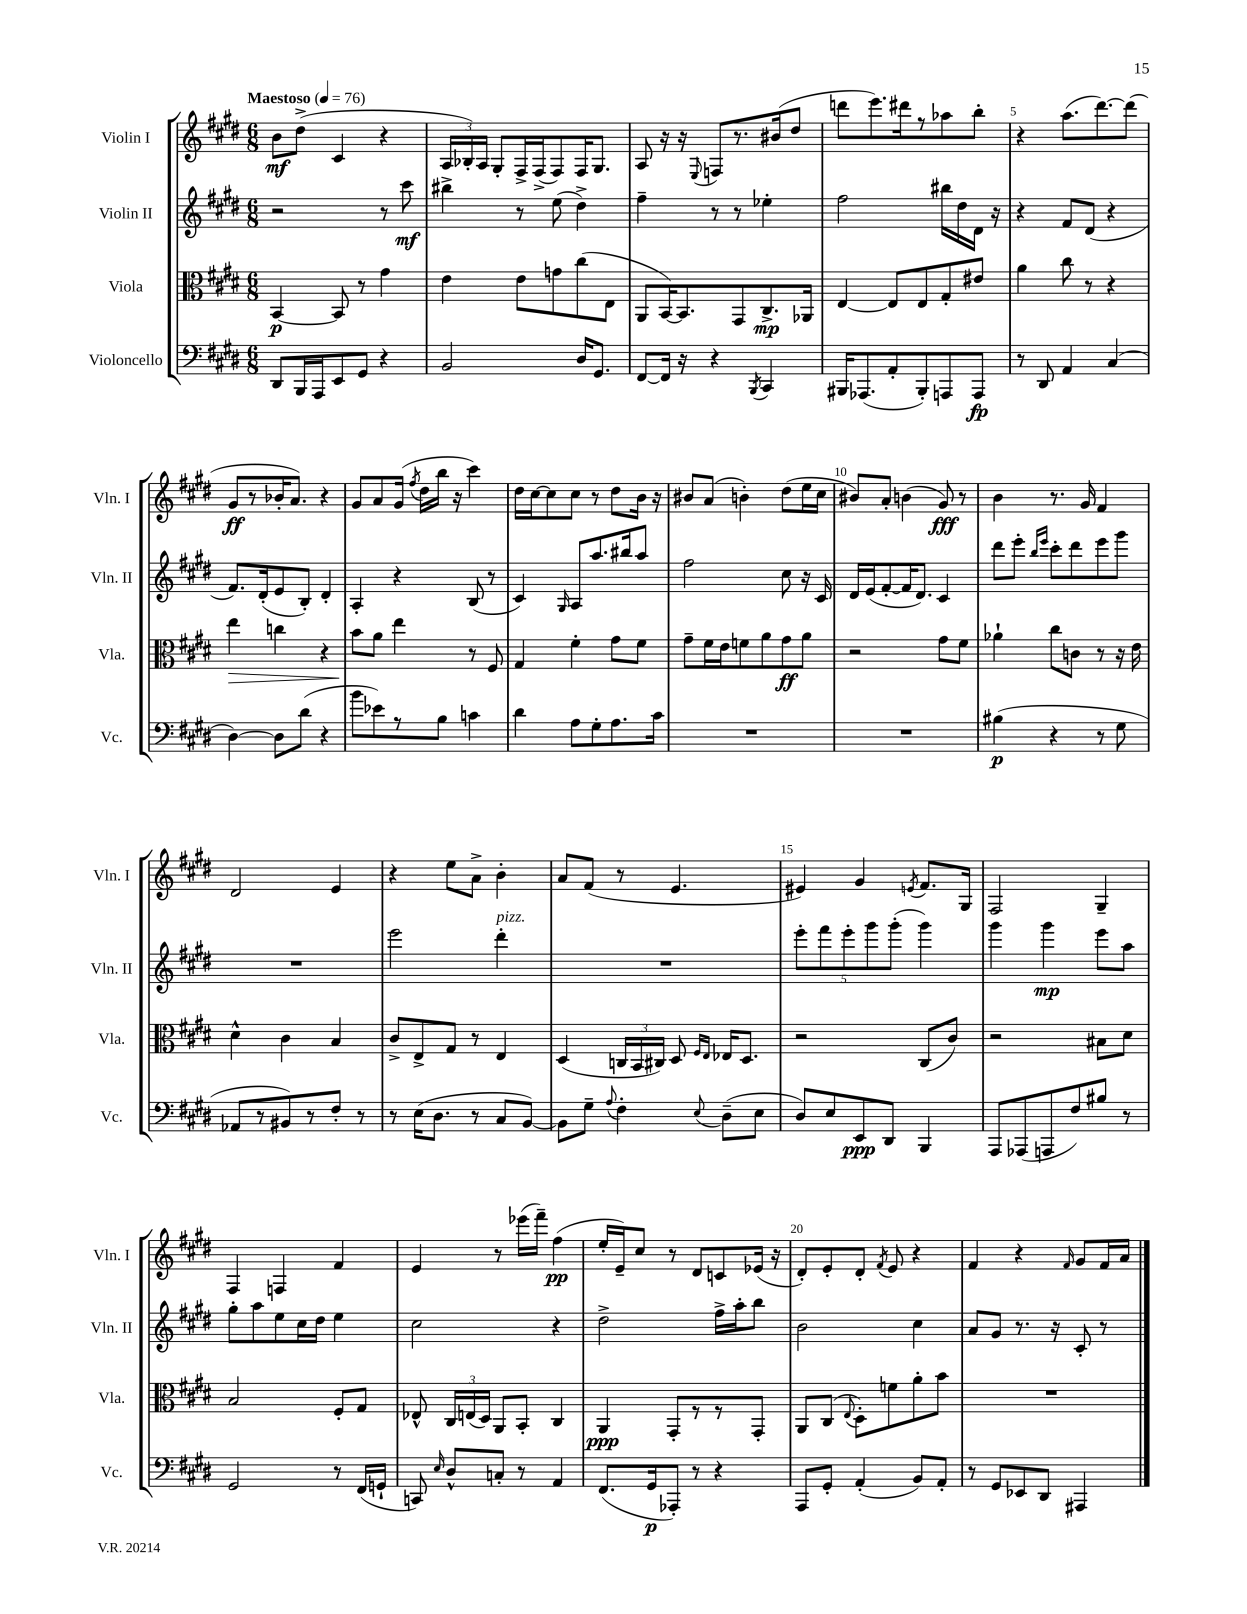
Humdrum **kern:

**kern	**kern	**kern	**kern
*staff4	*staff3	*staff2	*staff1
*clefF4	*clefC3	*clefG2	*clefG2
*k[f#c#g#d#]	*k[f#c#g#d#]	*k[f#c#g#d#]	*k[f#c#g#d#]
*M6/8	*M6/8	*M6/8	*M6/8
*MM76	*MM76	*MM76	*MM76
8DD#	[4BB	2r	8b
16BBB	.	.	(8dd#^
16AAA	.	.	.
8EE	8BB]	.	4c#
8GG#	8r	.	.
4r	4g#	8r	4r
.	.	8ccc#	.
=	=	=	=
2BB	4e	4bb#^	24A
.	.	.	24B-')
.	.	.	24A
.	.	.	8G#'
.	8e	8r	16F#^
.	.	.	(16F#^
.	8g	(8ee	8F#)
16D#	(8cc#	4dd#^)	16F#
8.GG#	.	.	8.G#
.	8E	.	.
=	=	=	=
[8FF#	8AA	4ff#~	8A
16FF#]	[16BB)	.	16r
16r	8.BB]	.	16r
.	.	.	8qqE
4r	.	8r	8F
.	8GG#	8r	8.r
8qBBB	.	.	.
4CC#	8.C#^	4ee-'	.
.	.	.	(16b#
.	.	.	8dd#
.	16AA-	.	.
=	=	=	=
16BBB#	[4E	2ff#	8ddd
(8.AAA-	.	.	.
.	.	.	8.eee)
8AA'	8E]	.	.
.	.	.	16ddd#
8BBB#')	8E	.	8r
8AAA	8G#'	16bb#	8aa-
.	.	16dd#	.
8AAA	8e#	16d#	8bb'
.	.	16r	.
=	=	=	=
8r	4a	4r	4r
8DD#	.	.	.
4AA	8cc#	8f#	(8.aa
.	8r	(8d#	.
.	.	.	[8.ddd#)
(4C#	4r	4r	.
.	.	.	(8ddd#]
=	=	=	=
[4D#)	4ee	8.f#)	8g#
.	.	.	8r
.	.	(16d#'	.
8D#]	4cc	8e	16b-'
.	.	.	8.a)
(8d#	.	8B')	.
4r	4r	4d#'	4r
=	=	=	=
8b	8b	4A'	8g#
8e-)	8a	.	8a
8r	4ee	4r	(16g#
.	.	.	8qff#
.	.	.	16dd#
8B	.	.	16bb
.	.	.	16r
4c	8r	(8B	4ccc#)
.	8F#	8r	.
=	=	=	=
4d#	4G#	4c#)	16dd#
.	.	.	[16cc#
.	.	.	8cc#]
.	.	16qqG#	.
8A	4f#'	8A	8cc#
8G#'	.	8.aa	8r
8.A	8g#	.	8dd#
.	.	16bb#	.
.	8f#	8aa	16b
16c#	.	.	16r
=	=	=	=
2.r	8g#~	2ff#	8b#
.	16f#	.	(8a
.	16e	.	.
.	8f	.	4b')
.	8a	.	.
.	8g#	8cc#	(8dd#
.	8a	16r	16ee
.	.	16c#	16cc#
=	=	=	=
2.r	2r	16d#	8b#)
.	.	(16e	.
.	.	[8f#'	8a'
.	.	16f#]	(4b
.	.	8.d#)	.
.	8g#	4c#	8g#)
.	8f#	.	8r
=	=	=	=
(4B#	4a-`	8ddd#	4b
.	.	8eee'	.
.	.	16qqbb	.
.	.	16qqeee	.
4r	8cc#	8ccc#'	8.r
.	8c	8ddd#	.
.	.	.	16g#
8r	8r	8eee	4f#
8G#	16r	8ggg#	.
.	16e	.	.
=	=	=	=
8AA-	4d#^^	2.r	2d#
8r	.	.	.
8BB#)	4c#	.	.
8r	.	.	.
8F#'	4B	.	4e
8r	.	.	.
=	=	=	=
8r	8c#^	2eee	4r
(16E	8E^	.	.
8.D#	.	.	.
.	8G#	.	8ee
8r	8r	.	8a^
8C#	4E	4ddd#'	4b'
[8BB)	.	.	.
=	=	=	=
8BB]	(4D#	2.r	8a
8G#~	.	.	(8f#
8qqA	.	.	.
4F#'	24C	.	8r
.	24BB	.	.
.	24C#)	.	.
.	8D#	.	4.e
.	16qqF#	.	.
8qqE	16qqE	.	.
(8D#~	16E-	.	.
.	8.D#	.	.
8E	.	.	.
=	=	=	=
8D#)	2r	10eee'	4e#)
.	.	10fff#	.
8E	.	.	.
.	.	10eee'	.
8EE	.	.	4g#
.	.	10ggg#	.
8DD#	.	.	.
.	.	(10ggg#'	.
.	.	.	8qe
4BBB	(8C#	4ggg#)	8.f#
.	8c#)	.	.
.	.	.	16G#
=	=	=	=
8AAA	2r	4ggg#	2F#
(8AAA-	.	.	.
8AAA	.	4ggg#	.
8F#)	.	.	.
8B#	8B#	8eee	4G#~
8r	8d#	8aa	.
=	=	=	=
2GG#	2B	8gg#'	4F#
.	.	8aa	.
.	.	8ee	4F
.	.	16cc#	.
.	.	16dd#	.
8r	8F#'	4ee	4f#
(16FF#	8G#	.	.
16GG`	.	.	.
=	=	=	=
8CC)	8E-^^	2cc#	4e
16qqE	.	.	.
8D#^^	24C#	.	.
.	(24E	.	.
.	24D#)	.	.
8C'	8AA	.	8r
8r	8BB'	.	(16eee-
.	.	.	16fff#~)
4AA	4C#	4r	(4ff#
=	=	=	=
(8.FF#	4AA	2dd#^	16ee'
.	.	.	16e~)
.	.	.	8cc#
16GG#	.	.	.
8AAA-')	8GG#'	.	8r
8r	8r	.	8d#
4r	8r	16ff#^	8c
.	.	16aa'	.
.	8GG#'	8bb	(16e-
.	.	.	16r
=	=	=	=
8AAA	8AA	2b	8d#')
8GG#'	(8C#	.	8e'
.	8qqE	.	.
(4AA'	8D#')	.	8d#'
.	.	.	8qf#
.	8f	.	8e
8BB)	8a'	4cc#	4r
8AA'	8b	.	.
=	=	=	=
8r	2.r	8a	4f#
8GG#	.	8g#	.
8EE-	.	8.r	4r
8DD#	.	.	.
.	.	16r	.
.	.	.	16qqf#
4AAA#	.	8c#'	8g#
.	.	8r	16f#
.	.	.	16a
==	==	==	==
*-	*-	*-	*-
